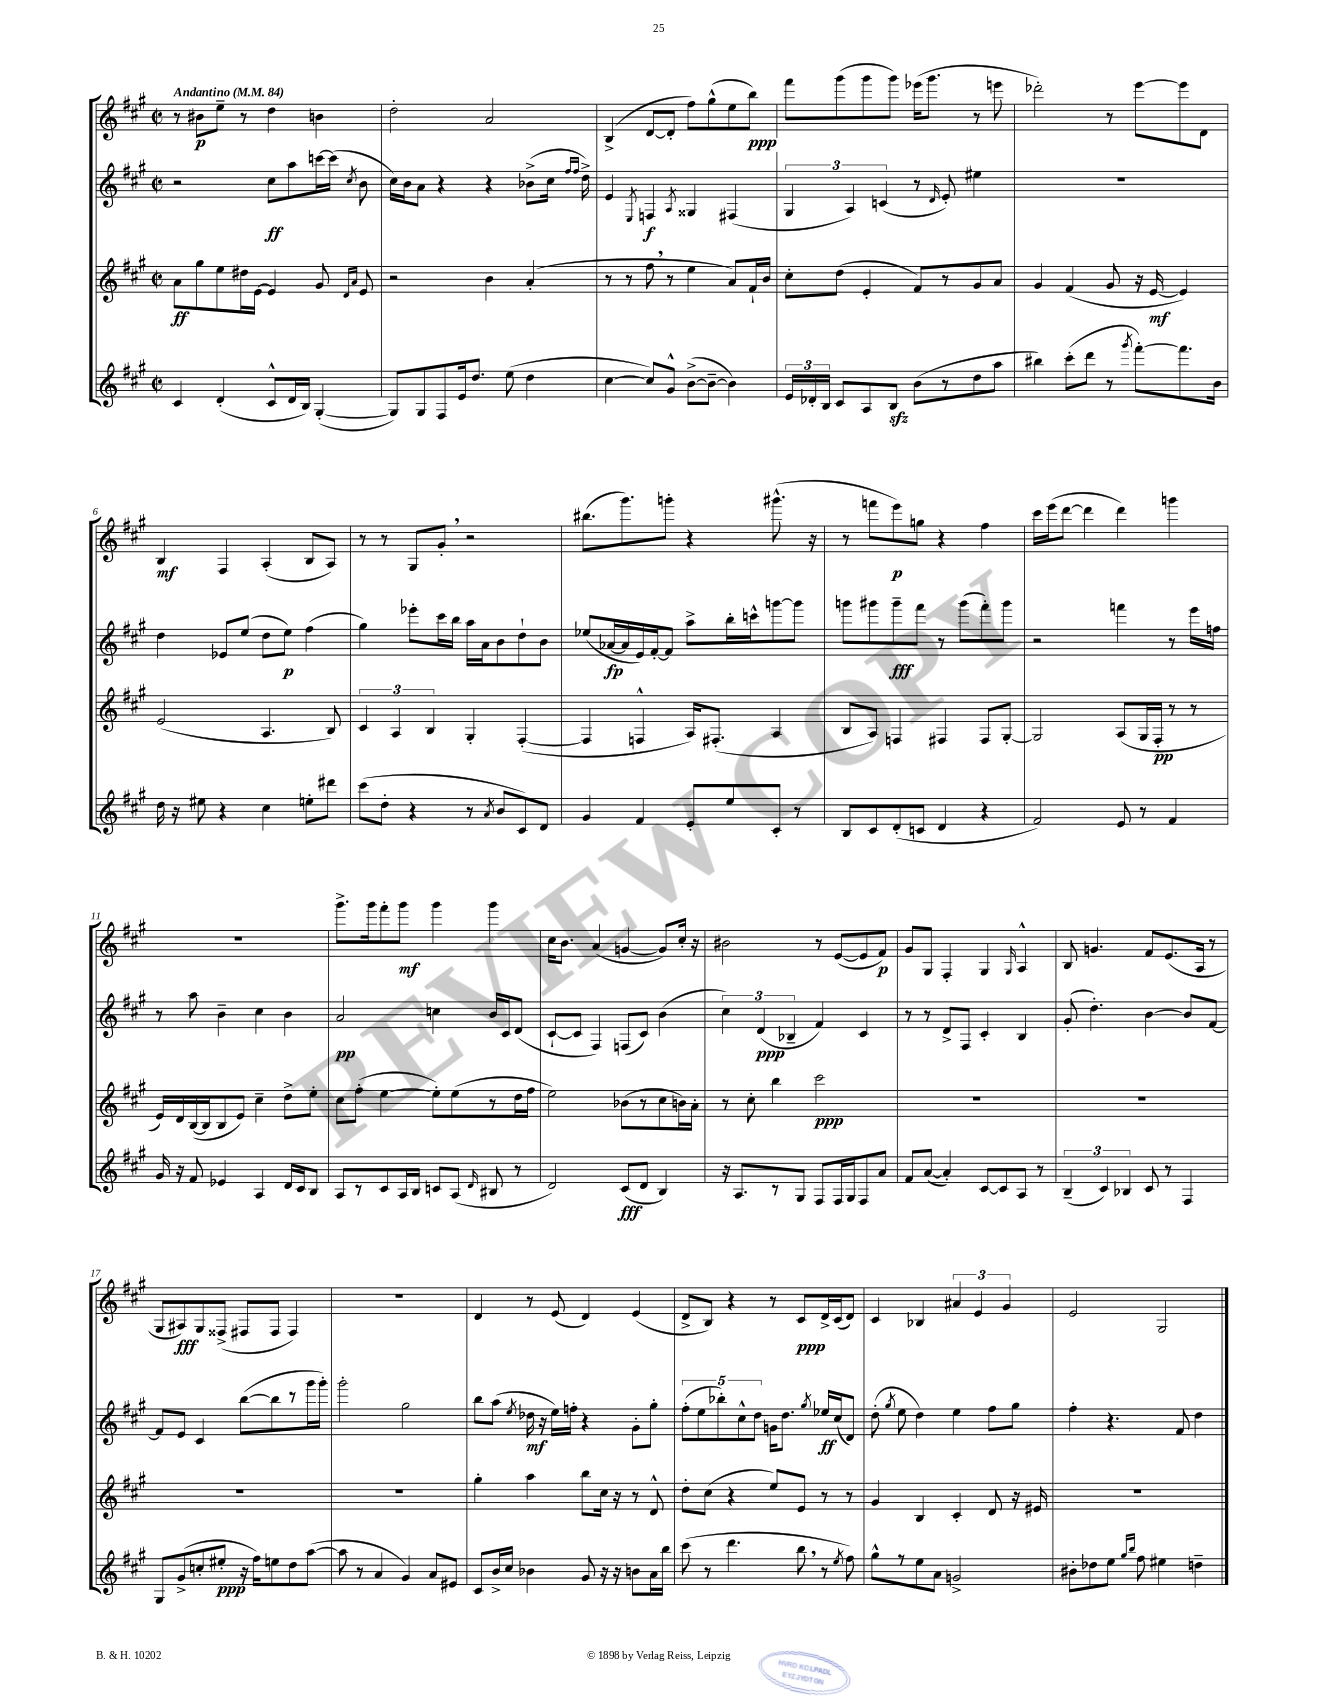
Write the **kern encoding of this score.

**kern	**kern	**kern	**kern
*staff4	*staff3	*staff2	*staff1
*clefG2	*clefG2	*clefG2	*clefG2
*k[f#c#g#]	*k[f#c#g#]	*k[f#c#g#]	*k[f#c#g#]
*M2/2	*M2/2	*M2/2	*M2/2
*met(c|)	*met(c|)	*met(c|)	*met(c|)
*MM84	*MM84	*MM84	*MM84
4c#	8a	2r	8r
.	8gg#	.	8b#
(4d'	8ee	.	8ee~
.	16dd#	.	8r
.	[16e	.	.
8c#^^	4e]	8cc#	4dd
16d	.	8aa	.
16B)	.	.	.
([4G#'	8g#	[16ccc	4b
.	.	(16ccc]	.
.	16qqd	.	.
.	16qqa	8qcc#	.
.	8e	8b	.
=	=	=	=
8G#])	2r	16cc#)	2dd'
.	.	16b	.
8G#	.	8a	.
8F#	.	4r	.
16e	.	.	.
8.dd	.	.	.
.	4b	4r	2a
(8ee	.	.	.
4dd	(4a'	(8b-^	.
.	.	16cc#	.
.	.	16qqff#	.
.	.	16qqff#	.
.	.	16dd^)	.
=	=	=	=
[4cc#	8r	4e	(4B^
.	8r	.	.
.	.	8qE	.
8cc#])	8ff#	4F	[8d
8g#^^	8r	.	8d']
.	.	8qA	.
([8b^	4ee	4G##	8ff#)
8b~_	.	.	(8gg#^^
4b])	8a)	(4F#	8ee
.	16f#`	.	8bb)
.	16b	.	.
=	=	=	=
24e	8cc#'	6G#	8fff#
24d-'	.	.	.
24B	.	.	.
8c#	(8dd	.	(8ggg#
.	.	6A)	.
8A	4e'	.	8ggg#
.	.	(6c	.
8B	.	.	8ggg#)
(8b	8f#)	8r	(16eee-
.	.	.	8.ggg#
.	.	16qqd	.
8r	8r	8e')	.
8dd	8g#	4ee#	8r
8aa	8a	.	8eee
=	=	=	=
4bb#)	4g#	1r	2ddd-')
(8ccc#'	(4f#	.	.
8ddd	.	.	.
8r	8g#	.	8r
8qggg#	.	.	.
[8fff#')	16r	.	[8eee
.	[16e	.	.
8.fff#]	4e])	.	8eee]
.	.	.	8d
16b	.	.	.
=	=	=	=
16dd	(2e	4dd	4B
16r	.	.	.
8ee#	.	.	.
4r	.	8e-	4F#
.	.	(8ee	.
4cc#	4.A	8dd	(4A'
.	.	8ee)	.
8ee'	.	(4ff#	8B
8ddd#	8B)	.	8A)
=	=	=	=
(8ccc#	6c#	4gg#)	8r
8dd'	.	.	8r
.	6A	.	.
4r	.	8eee-'	8G#
.	6B	.	.
.	.	16ccc#	8g#'
.	.	16bb	.
8r	4G#'	16aa	2r
.	.	16a	.
8qa	.	.	.
8b	.	8b	.
8c#)	([4F#'	8dd`	.
8d	.	8b	.
=	=	=	=
4g#	4F#]	(8ee-	(8.bb#
.	.	[16a-	.
.	.	16a-]	8.ggg#)
4f#	4F^^	16e)	.
.	.	[16f#'	.
.	.	8f#]	8ggg'
8e'	16A)	8aa^	4r
.	(8.F#'	.	.
8ee	.	16bb'	.
.	.	16ccc^^	.
8c#'	4A	[8ggg	(8.ggg#^^
8r	.	8ggg]	.
.	.	.	16r
=	=	=	=
8B	8B	8ggg	8r
8c#	8A)	8ggg#	8fff
(8d'	4F	8ggg#~	8eee)
8c	.	8fff#	8gg
4d	4F#	8r	4r
.	.	(8ggg#	.
4r	8F#	8fff#')	4ff#
.	[8G#'	8ggg#	.
=	=	=	=
2f#)	2G#]	2r	16ccc#
.	.	.	(16eee
.	.	.	[8ddd
.	.	.	4ddd]
8e	(8A	4fff	4ddd)
8r	16G#	.	.
.	16F#'	.	.
4f#	8r	8r	4ggg
.	8r	16eee	.
.	.	16ff	.
=	=	=	=
16g#	16e)	8r	1r
16r	16d	.	.
8f#	([16B	8aa	.
.	16B]	.	.
4e-	8B	4b~	.
.	8e)	.	.
4A	4cc#~	4cc#	.
16d	8dd^	4b	.
16c#	.	.	.
8B	8ee'	.	.
=	=	=	=
8A	8cc#	2a	8.ggg#^
8r	(8ff#'	.	.
.	.	.	16ggg#
8c#	[4ee	.	8fff#'
16A	.	.	8ggg#
16B	.	.	.
8c	8ee'])	4cc	4ggg#
(8A	(8ee	.	.
16qqd	.	.	.
8B#	8r	16b	4ggg#
.	.	16c#	.
8r	16dd	(8d	.
.	16ff#	.	.
=	=	=	=
2d)	2ee)	[8c#`	16cc#
.	.	.	8.b
.	.	8c#]	.
.	.	4F#)	(4a
(8c#	(8b-	(8F	[4g
8d	8r	8c#)	.
4B)	8cc#	(4b	8g])
.	16b)	.	16cc#'
.	16a'	.	16r
=	=	=	=
16r	8r	6cc#)	2b#
8.A	.	.	.
.	8cc#'	.	.
.	.	(6d	.
8r	4bb	.	.
.	.	6B-~	.
8G#	.	.	.
8F#	2ccc#	4f#)	8r
16F#	.	.	([8e
16G#	.	.	.
8F#	.	4c#	8e]
8a	.	.	8f#)
=	=	=	=
8f#	1r	8r	8g#
([8a	.	8r	8G#
4a'])	.	8d^	4F#'
.	.	8F#	.
[8c#	.	4c#'	4G#
8c#]	.	.	.
.	.	.	16qqG#
8A	.	4B	4A^^
8r	.	.	.
=	=	=	=
(6B~	1r	(8g#'	8B
.	.	4.dd')	4.g
6c#)	.	.	.
6B-	.	.	.
8c#	.	[4b	8f#
8r	.	.	(8.e
4F#	.	8b]	.
.	.	.	16A
.	.	[8f#	8r
=	=	=	=
8G#	1r	8f#]	8G#
(8g#^	.	8e	8A#)
8cc'	.	4c#	8G#
8ee#'	.	.	(8F##^
16r	.	([8bb	8F#
16ff#)	.	.	.
8ee	.	8bb]	8F#
8dd	.	8r	4F#)
([8aa	.	16ggg#	.
.	.	16ggg#')	.
=	=	=	=
8aa]	1r	2ggg#'	1r
8r	.	.	.
4a	.	.	.
4g#)	.	2gg#	.
8a	.	.	.
8e#	.	.	.
=	=	=	=
8c#	4gg#'	8bb	4d
16b^	.	(8aa	.
16cc#	.	.	.
.	.	8qee	.
4b-	4aa	16dd-	8r
.	.	16r	.
.	.	16ee)	(8e
.	.	16ff'	.
8g#	8bb	4r	4d)
16r	16cc#	.	.
16r	16r	.	.
8b	8r	8g#'	(4e
16a	8d^^	8gg#'	.
16bb	.	.	.
=	=	=	=
(8ccc#	8dd'	(10ff#'	8d^
.	.	10ee	.
8r	(8cc#	.	8B)
.	.	10bb-')	.
4.ddd	4r	.	4r
.	.	10cc#^^	.
.	.	10dd	.
.	8ee)	16g	8r
.	.	8.dd	.
8bb	8e	.	8c#
.	.	8qgg#	.
8r	8r	16ee-	16d^
.	.	(16cc#	(16c#
8qee	.	.	.
8ff#)	8r	8d)	8d)
=	=	=	=
8gg#^^	4g#	(8dd'	4c#
.	.	8qgg#	.
8r	.	8ee	.
8ee	4B	4dd)	4B-
8a	.	.	.
2g^	4c#'	4ee	6a#
.	.	.	6e
.	8d	8ff#	.
.	.	.	6g#
.	16r	8gg#	.
.	16e#	.	.
=	=	=	=
8b#'	1r	4ff#'	2e
8dd-	.	.	.
8ee	.	4.r	.
16qqgg#	.	.	.
16qqbb	.	.	.
8ff#	.	.	.
4ee#	.	.	2G#
.	.	8f#	.
4dd~	.	4dd	.
==	==	==	==
*-	*-	*-	*-
